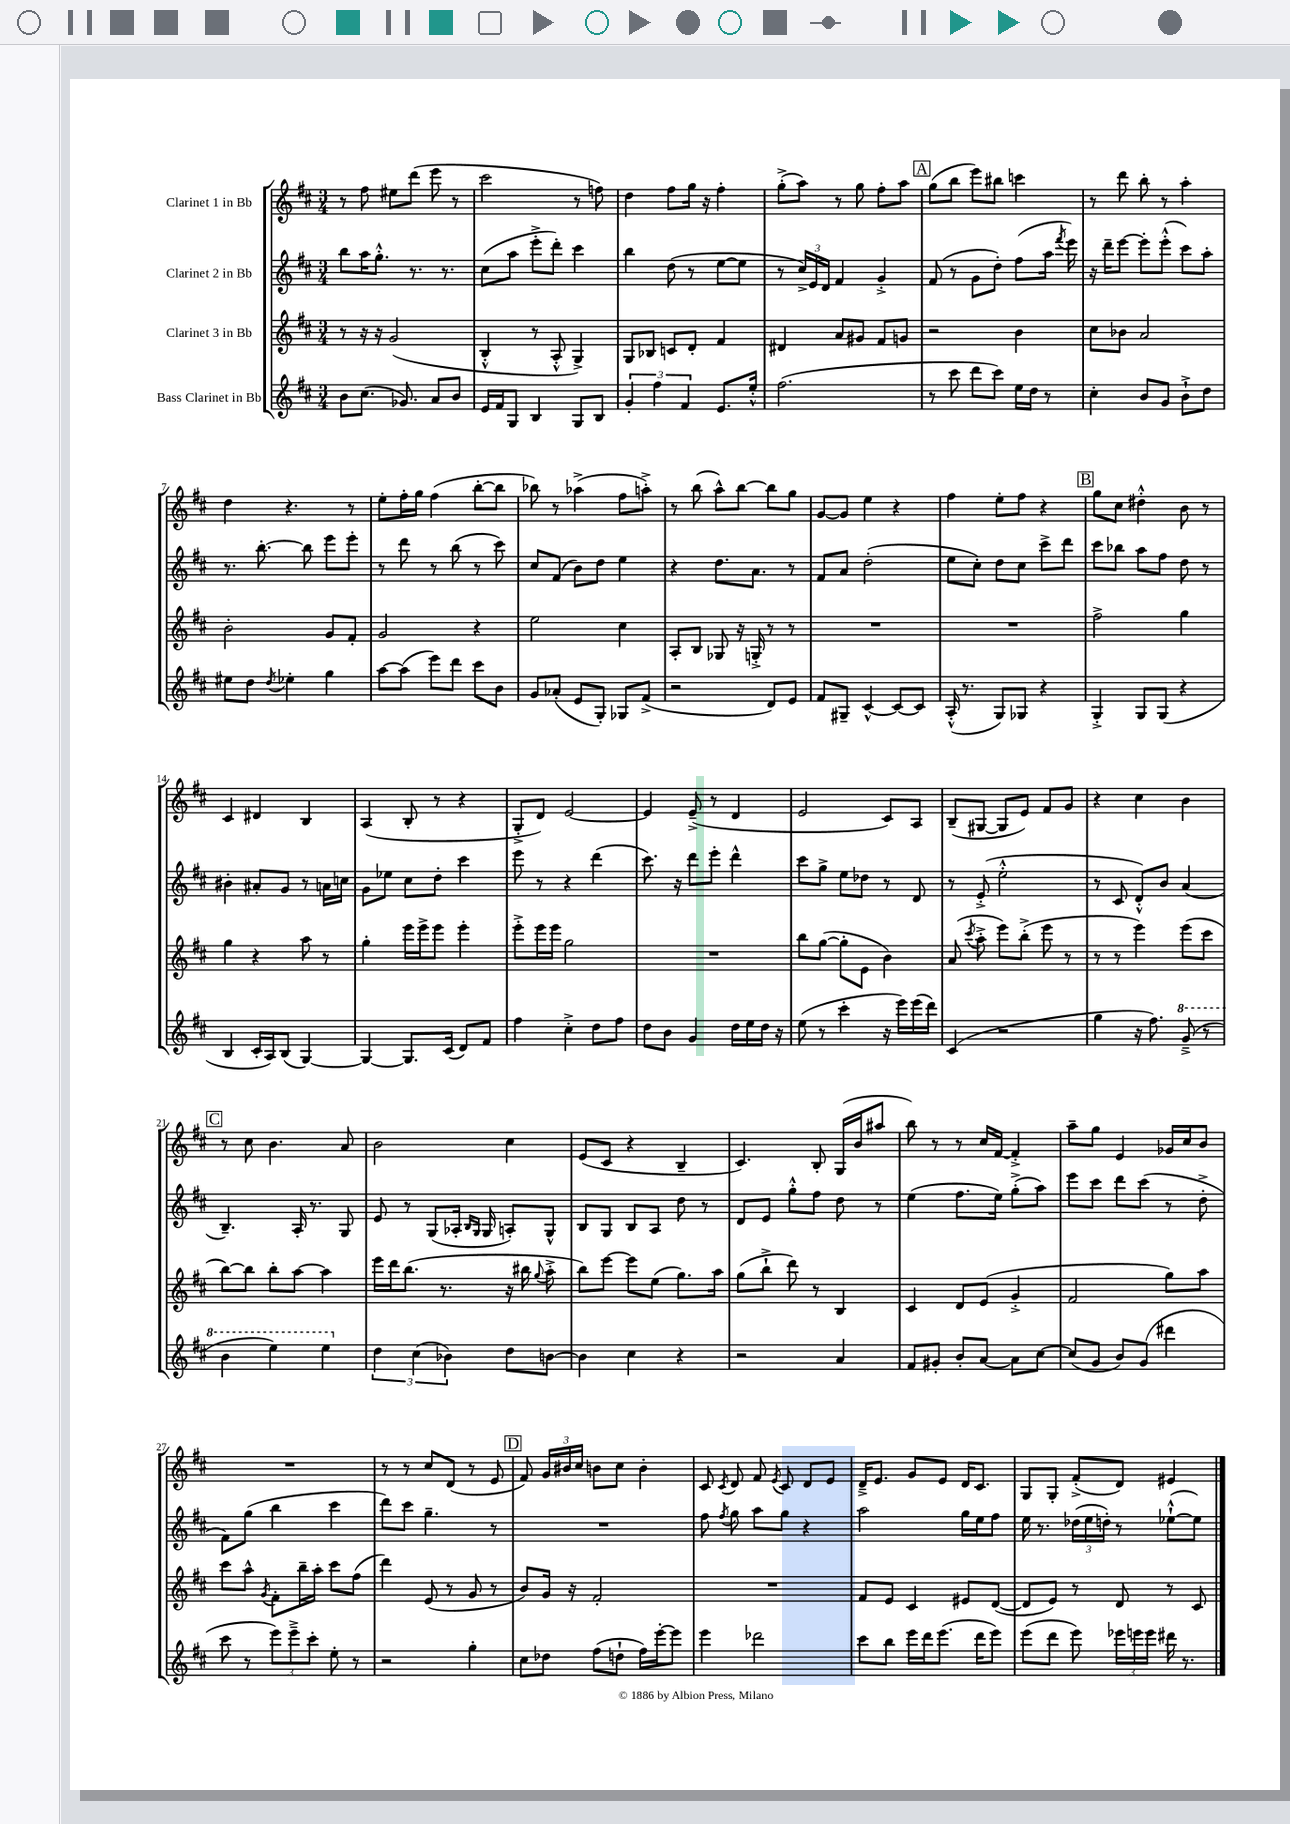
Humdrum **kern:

**kern	**kern	**kern	**kern
*part4	*part3	*part2	*part1
*staff4	*staff3	*staff2	*staff1
*I"Bass Clarinet in Bb	*I"Clarinet 3 in Bb	*I"Clarinet 2 in Bb	*I"Clarinet 1 in Bb
*clefG2	*clefG2	*clefG2	*clefG2
*k[f#c#]	*k[f#c#]	*k[f#c#]	*k[f#c#]
*M3/4	*M3/4	*M3/4	*M3/4
=1	=1	=1	=1
8b\L	8r	8bb\L	8r
(8.cc#\J	16r	16aa\K	8ff#\
.	16r	8.gg'^^\J	.
.	(2g/	.	8ee#X\L
8.g-X/)	.	.	.
.	.	8.r	(8ddd\J
8a/L	.	.	8eee\
.	.	8.r	.
8b/J	.	.	8r
=2	=2	=2	=2
16e/LL	4B'^^/	(8cc#\L	2ccc#\
16f#/J	.	.	.
8G/J	.	8aa\J	.
4B/	8r	8eee'^\L	.
.	8A'^^/	8ddd'\J)	.
8G/L	4G^/)	4ccc#\	8r
8B/J	.	.	8ffn\)
=3	=3	=3	=3
6g'/	8G/L	4bb\	4dd\
.	8B-X/J	.	.
6ff#\	.	.	.
.	8cn/L	(8dd\	8ff#\L
6f#/	.	.	.
.	8d'/J	8r	16gg\Jk
.	.	.	16r
8.e/L	4f#/	[8ee\L	4ff#'\
.	.	8ee\J]	.
16ee'^^/Jk	.	.	.
=4	=4	=4	=4
(2.ff#\	4d#X/	8r	(8gg'^\L
.	.	24cc#^/LL)	8aa\J)
.	.	24e/	.
.	.	24d/JJ	.
.	8a/L	4f#/	8r
.	8g#X/J	.	8gg\
.	8f#/L	4g'^/	8ff#'\L
.	8gn/J	.	8aa\J
!!LO:REH:place=s1:t=A
=5	=5	=5	=5
8r	2r	(8f#/	(8gg\L
8ccc#\	.	8r	8bb\J
8ddd\L	.	8g\L	8eee\L)
8ccc#\J)	.	8dd'\J)	8bb#X\J
16ee\LL	4b\	(8ff#\L	4cccn\
16dd\JJ	.	.	.
8r	.	16aa\Jk	.
.	.	8qfff#/	.
.	.	16eee\)	.
=6	=6	=6	=6
4cc#'\	8cc#\L	16r	8r
.	.	16ddd~\KL	.
.	8b-X\J	[8eee\J	8ddd\
8b/L	2a/	8eee'\L]	8bb'\
8g/J	.	(8eee'^^\J	8r
8b`^\L	.	8ccc#\L)	4aa'\
8dd\J	.	8aa'\J	.
!!LO:LB:g=z
=7	=7	=7	=7
8ee#X\L	2b'\	8.r	4dd\
8dd\J	.	.	.
.	.	[8.bb'\	.
8qdd/	.	.	.
4ee-X'\	.	.	4.r
.	.	8bb\]	.
4gg\	8g/L	8eee\L	.
.	8f#'/J	8eee'\J	8r
=8	=8	=8	=8
[8aa\L	2g/	8r	8ee'\L
(8aa\J]	.	8ddd\	16ff#'\L
.	.	.	16gg\JJ
8eee\L)	.	8r	(4ff#\
8ddd\J	.	(8bb\	.
8ccc#\L	4r	8r	[8bb'\L
8b\J	.	8ccc#\)	8bb\J]
=9	=9	=9	=9
8g/L	2ee\	8cc#/L	8bb-X\)
(8a-X'/J	.	(8f#/J	8r
8e/L	.	8b\L)	(4aa-X^\
8G'/J)	.	8dd\J	.
8G-X/L	4cc#\	4ee\	8ff#\L
(8f#^/J	.	.	8aan'^\J)
=10	=10	=10	=10
2r	8A'/L	4r	8r
.	8B/J	.	(8bb\
.	8G-X/	8.dd\L	8aa^^\L)
.	16r	.	[8bb\J
.	16Gn'^/	8.a\J	.
8d/L)	8r	.	8bb\L]
8e/J	8r	8r	8gg\J
=11	=11	=11	=11
8f#/L	2.r	8f#/L	[8g/L
8G#X~/J	.	8a/J	8g/J]
[4c#^^/	.	(2dd'\	4ee\
8c#/L_	.	.	4r
8c#/J]	.	.	.
=12	=12	=12	=12
(16A'^^/	2.r	8ee\L	4ff#\
8.r	.	.	.
.	.	8cc#'\J)	.
8G/L)	.	8dd\L	8ee'\L
8G-X/J	.	8cc#\J	8ff#\J
4r	.	8ccc#^\L	4r
.	.	8ddd\J	.
!!LO:REH:place=s1:t=B
=13	=13	=13	=13
4G'^/	2ff#^\	8ccc#\L	8gg\L
.	.	8bb-X\J	8cc#\J
8G/L	.	8aa\L	4dd#X'^^\
(8G/J	.	8ff#\J	.
4r	4gg\	8dd\	8b\
.	.	8r	8r
!!LO:LB:g=z
=14	=14	=14	=14
4B/	4gg\	4b#X'\	4c#/
16c#'/LL	4r	8a#X'/L	4d#X/
16A/J)	.	.	.
(8B/J	.	8g/J	.
[4G/)	8aa\	8r	4B/
.	8r	16an\LL	.
.	.	16ccn\JJ	.
=15	=15	=15	=15
4G/_	4gg'\	8g\L	(4A/
.	.	8ee-X\J	.
8.G/L]	16eee\LL	8cc#\L	8B'/
.	16eee^\J	.	.
.	8eee\J	8dd'\J	8r
(16c#/Jk	.	.	.
8d/L)	4eee'\	4ccc#\	4r
8f#/J	.	.	.
=16	=16	=16	=16
4ff#\	8eee'^\L	8eee\	8G'^/L
.	16eee\L	8r	8d/J)
.	16eee\JJ	.	.
4cc#'^\	2gg\	4r	[2e/
8dd\L	.	(4ddd\	.
8ff#\J	.	.	.
=17	=17	=17	=17
8dd\L	2.r	8.ccc#\)	4e/]
8b\J	.	.	.
.	.	16r	.
4g/	.	8ddd\L	(8e~^/
.	.	8eee'\J	8r
16dd\LL	.	4ddd^^\	4d/
16ee\	.	.	.
16dd\JJ	.	.	.
16r	.	.	.
=18	=18	=18	=18
(8ee\	8bb\L	8ccc#\L	2e/
8r	([8gg\J	8gg^\J	.
4ccc#'\	8gg'\L]	8ee\L	.
.	8e\J	8dd-X\J	.
16r	4b\)	8r	8c#/L)
16eee\LL)	.	.	.
(16eee\	.	8d/	8A/J
16ddd\JJ)	.	.	.
=19	=19	=19	=19
(4c#/	(8a/	8r	(8B~/L
.	8qccc#/	.	.
.	8aa'^\	(8e'^/	[8G#X/J
2r	8eee\L)	2ee'^^\	8G#/L]
.	(8bb'^\J	.	8e/J)
.	8eee\	.	8f#/L
.	8r	.	8g/J
=20	=20	=20	=20
4gg\	8r	8r	4r
.	8r	8c#/	.
16r	4eee\)	8d'^^/L)	4cc#\
8.ff#\)	.	.	.
.	.	8b/J	.
*8va	*	*	*
(8gg~^/	(8eee\L	(4a/	4b\
8r	8ccc#\J	.	.
!!LO:LB:g=z
!!LO:REH:place=s1:t=C
=21	=21	=21	=21
4bb\	[8bb\L)	4.B~/)	8r
.	8bb\J]	.	8cc#\
4eee\)	8bb'\L	.	4.b\
.	[8aa\J	16A'/	.
.	.	8.r	.
4eee\	4aa\]	.	.
.	.	8G/	8a/
=22	=22	=22	=22
*X8va	*	*	*
6dd\	16eee\LL	8e/	2b\
.	16ddd\J	.	.
.	(8.bb\J	8r	.
(6cc#\	.	.	.
.	.	(8G/L	.
.	8.r	.	.
6b-X\)	.	.	.
.	.	16A-X'/Jk	.
.	.	16qqB/LL	.
.	.	16qqG/JJ	.
.	.	16G/	.
8dd\L	16r	8An'/L)	4cc#\
.	16bb#X\	.	.
.	8qqgg/	.	.
[8bn\J	8aa'^\	8G^^/J	.
=23	=23	=23	=23
4b\]	8bb\L)	8B/L	(8e/L
.	[8eee\J	8G/J	8c#/J
4cc#\	8eee\L]	8B/L	4r
.	(8ee\J	8A/J	.
4r	8.gg\L)	8dd\	4B~/
.	.	8r	.
.	16aa\Jk	.	.
=24	=24	=24	=24
2r	(8gg\L	8d/L	4.c#/)
.	8bb`^\J	8e/J	.
.	8ddd\)	8gg'^^\L	.
.	8r	8ff#\J	8B'/
4a/	4B/	8dd\	(16G/LL
.	.	.	16b/J
.	.	8r	8aa#X/J
=25	=25	=25	=25
8f#/L	4c#/	(4ee\	8bb\)
8g#X'/J	.	.	8r
8b'/L	8d/L	8.ff#\L	8r
[8a/J	(8e/J	.	16cc#/LL
.	.	16ee\Jk)	[16f#/JJ
8a\L]	4g'^/	(8gg'^\L	4f#'^/]
[8cc#\J	.	8aa\J)	.
=26	=26	=26	=26
(8cc#/L]	2f#/	8eee\L	8aa~\L
8g/J	.	8ccc#\J	8gg\J
8b/L)	.	8ddd\L	4e/
(8g/J	.	(8ccc#\J	.
4ddd#X\	8gg\L)	8r	16g-X/LL
.	.	.	16cc#/J
.	8aa\J	8dd'^\	8b/J
!!LO:LB:g=z
=27	=27	=27	=27
8ccc#\	8ccc#\L	8f#\L)	2.r
8r	8aa^^\J	(8gg\J	.
.	8qg/	.	.
12eee\L)	8f#'\L	4bb\	.
12eee~^\	.	.	.
.	16bb~\L	.	.
12ccc#'\J	.	.	.
.	16aa'\JJ	.	.
8ee'\	8ccc#\L	4ccc#\	.
8r	(8ff#\J	.	.
=28	=28	=28	=28
2r	4ddd\)	8ddd\L)	8r
.	.	8ccc#\J	8r
.	(8e/	4.gg~\	8cc#/L
.	8r	.	(8d/J
4gg'\	8g/	.	8r
.	8r	8r	8e/
!!LO:REH:place=s1:t=D
=29	=29	=29	=29
8cc#\L	8b/L)	2.r	8f#/)
8dd-X\J	16g/Jk	.	24g/LL
.	.	.	24b#X/
.	16r	.	.
.	.	.	24cc#/JJ
(8ff#\L	2f#'/	.	8bn\L
8ddn`\J	.	.	8cc#\J
16ff#\LL)	.	.	4b'\
[16eee'\J	.	.	.
8eee\J]	.	.	.
=30	=30	=30	=30
4eee\	2.r	8ff#\	8c#/
.	.	8qff#/	8qc#/
.	.	8gg\	8d/
2ddd-X\	.	8aa\L	8f#/
.	.	.	8qe/
.	.	8gg\J	8c#/
.	.	4r	8d/L
.	.	.	8e/J
=31	=31	=31	=31
8ccc#\L	8f#/L	2aa\	16d~^/KL
.	.	.	8.e/J
8bb\J	8e/J	.	.
16eee\LL	4c#/	.	8g/L
16ddd\J	.	.	.
(8.eee\J	.	.	8e/J
.	8e#X/L	16gg\LL	16d/KL
16ddd\KL	.	16ee\J	8.c#/J
8eee\J)	([8d/J	8ff#\J	.
=32	=32	=32	=32
(8eee\L	8d/L]	16ee\	8G/L
.	.	8.r	.
8ddd\J	8e/J)	.	8G'/J
8eee\)	8r	(24dd-X\LL	(8f#'^/L
.	.	24ee\	.
.	.	24ddn'\JJ)	.
24eee-X\LL	8d/	8r	8d/J)
24eeen\	.	.	.
24eee\JJ	.	.	.
16ddd#X\	8r	([8ee-X`^^\L	4e#X/
8.r	.	.	.
.	8c#/	8ee-\J])	.
==	==	==	==
*-	*-	*-	*-
